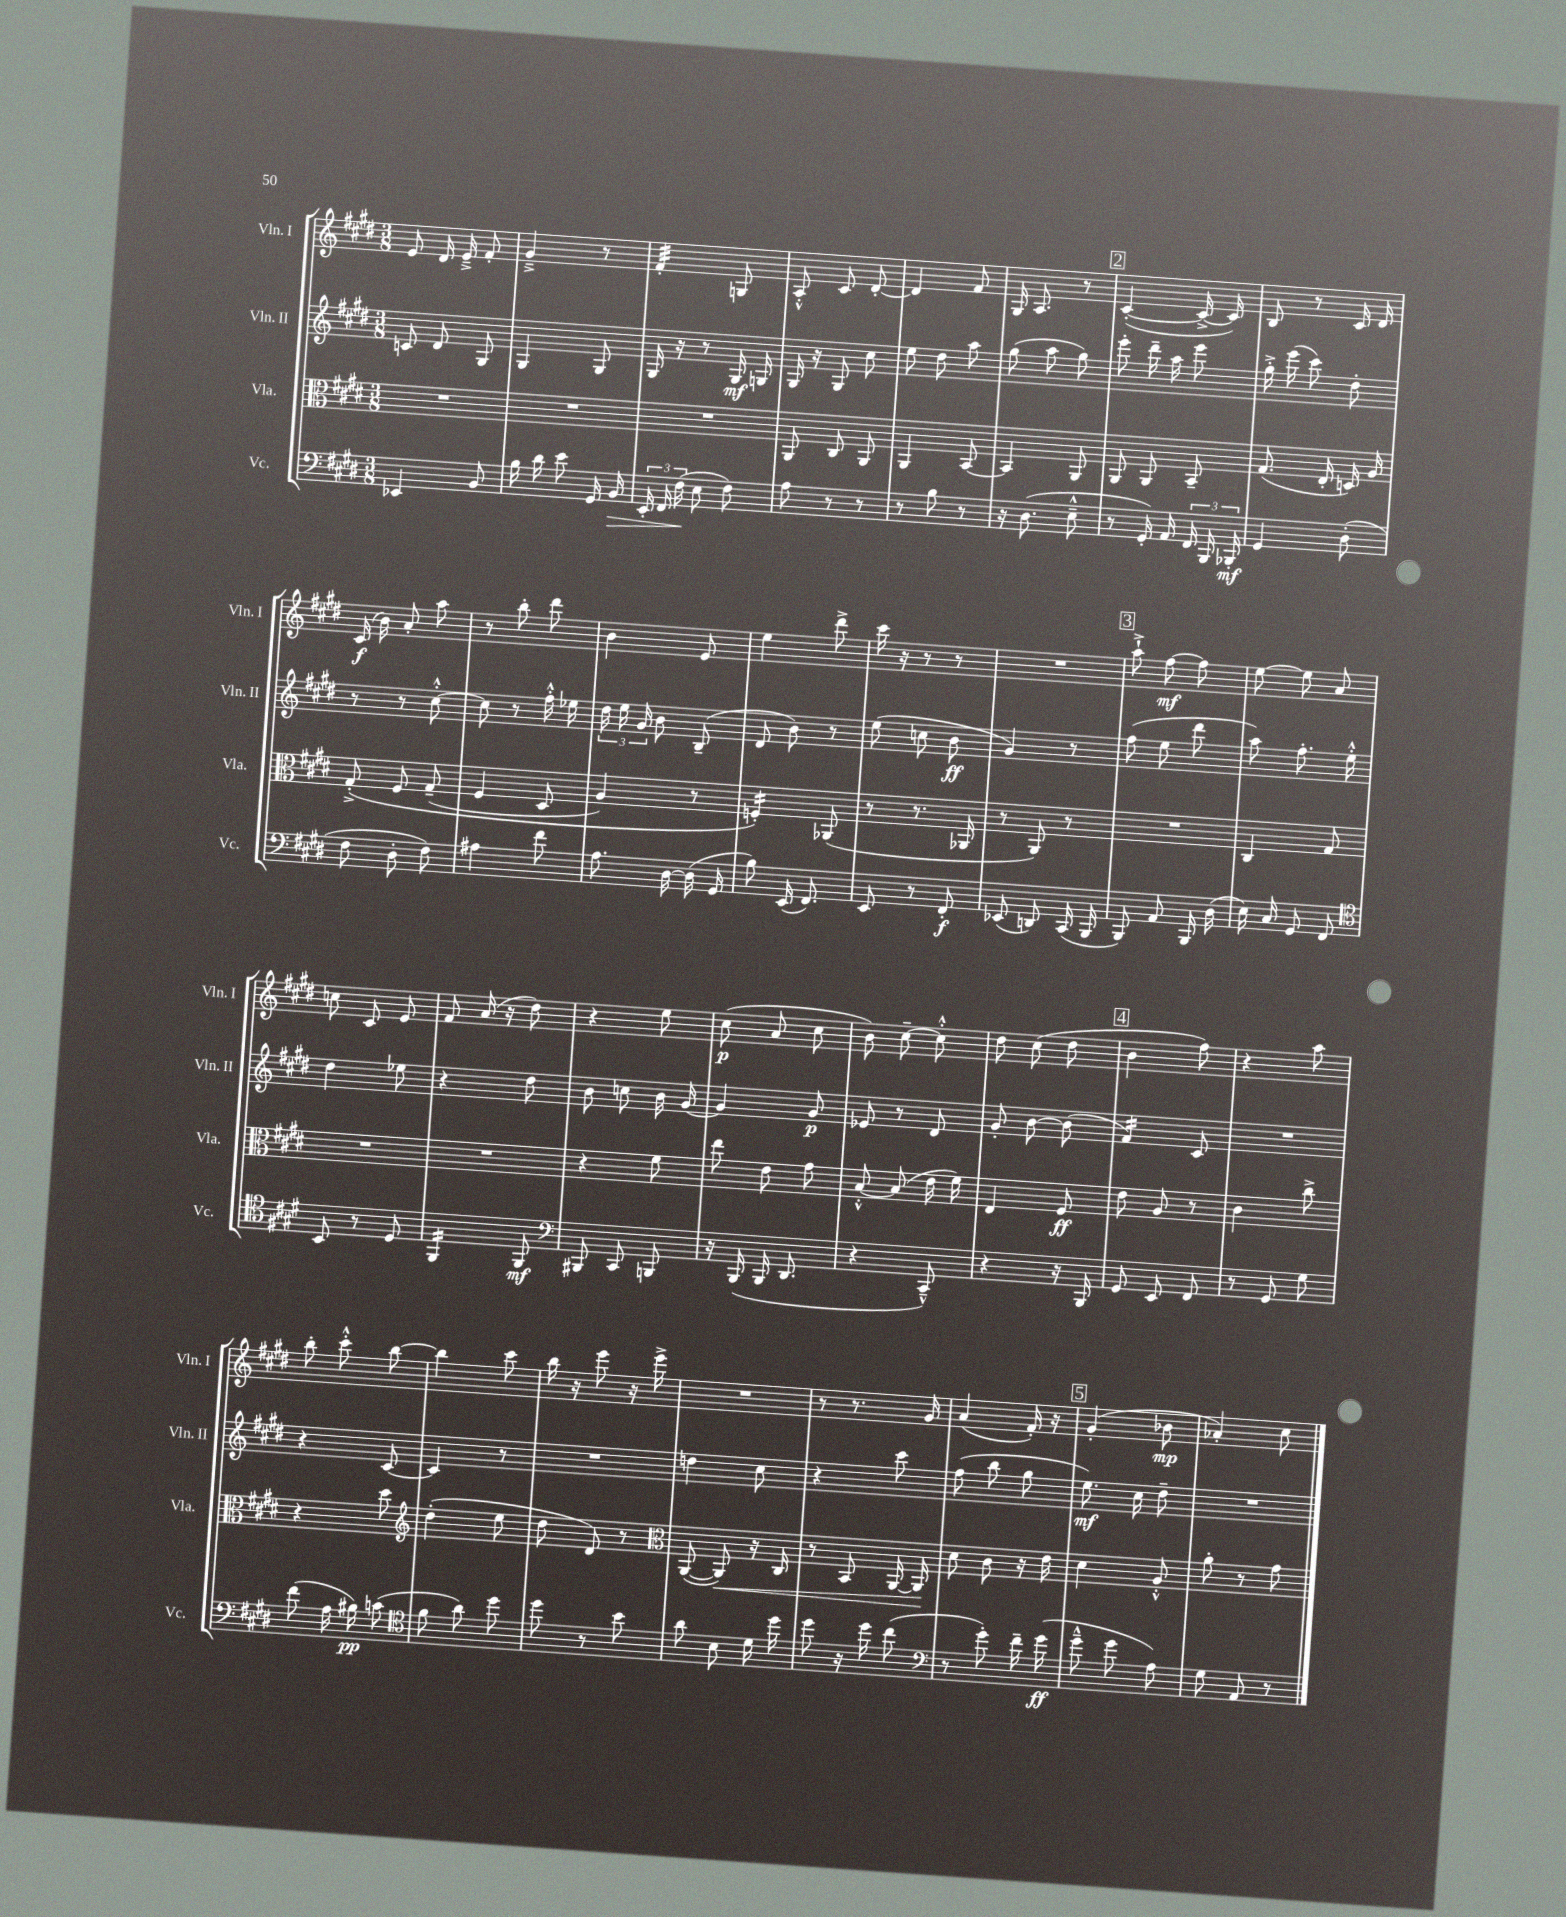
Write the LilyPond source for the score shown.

<<
\new StaffGroup <<
\new Staff = "s0" \with { instrumentName = "Vln. I" shortInstrumentName = "Vln. I" } {
    \clef treble \key e \major \numericTimeSignature \time 3/8
    \autoBeamOff e'8 dis'16 e'16---> fis'8-. |
    gis'4---> r8 |
    fis'4:32-. g8 |
    a8-.-^ cis'8 dis'8~-. |
    dis'4 fis'8 |
    gis16 a8. r8 |
    \mark \markup { \box "2" } cis'4~-.( cis'16~-> cis'16) |
    b8 r8 cis'16 dis'16 |
    cis'16\f( b'16) a'8-. a''8 |
    r8 b''8-. dis'''8 |
    b'4 e'8 |
    e''4 dis'''8-> |
    cis'''16 r16 r8 r8 |
    R4. |
    \mark \markup { \box "3" } a''8-!-> fis''8~\mf fis''8 |
    e''8~ e''8 a'8 |
    c''8 cis'8 e'8 |
    fis'8 a'16( r16 dis''8) |
    r4 e''8 |
    cis''8\p( a'8 cis''8 |
    b'8) cis''8~-- cis''8-.-^ |
    dis''8 cis''8( dis''8 |
    \mark \markup { \box "4" } b'4 fis''8) |
    r4 a''8 |
    b''8-. cis'''8-.-^ b''8~ |
    b''4 cis'''8 |
    b''16 r16 e'''8 r16 e'''16-> |
    R4. |
    r8 r8. gis'16 |
    a'4( fis'16-.) r16 |
    \mark \markup { \box "5" } gis'4-.( bes'8\mp |
    aes'4-.) cis''8 \bar "|." |
}
\new Staff = "s1" \with { instrumentName = "Vln. II" shortInstrumentName = "Vln. II" } {
    \clef treble \key e \major \numericTimeSignature \time 3/8
    \autoBeamOff c'8 dis'8 gis8 |
    gis4 gis8 |
    gis16 r16 r8 gis16\mf g16 |
    gis16 r16 gis8 cis''8 |
    e''8 dis''8 a''8 |
    gis''8( a''8 gis''8) |
    \mark \markup { \box "2" } e'''8-. dis'''16-- a''16 e'''8 |
    gis''16-.-> e'''16( cis'''8) dis''8-. |
    r8 r8 cis''8~-.-^ |
    cis''8 r8 fis''16-.-^ ees''16 |
    \tuplet 3/2 { dis''16 e''16 gis'16 } b'8 b8--( |
    dis'8 b'8) r8 |
    e''8( c''8 b'8\ff |
    gis'4) r8 |
    \mark \markup { \box "3" } fis''8( e''8 dis'''8 |
    a''8) fis''8.-. e''16-.-^ |
    dis''4 ees''8 |
    r4 dis''8 |
    b'8 c''8 b'16 gis'16~ |
    gis'4 gis'8\p |
    ees'8 r8 dis'8 |
    gis'8-. b'8~ b'8( |
    \mark \markup { \box "4" } fis'4:16) cis'8 |
    R4. |
    r4 cis'8~ |
    cis'4 r8 |
    R4. |
    d''4 cis''8 |
    r4 cis'''8 |
    fis''8( b''8 gis''8 |
    \mark \markup { \box "5" } e''8.\mf) cis''16 dis''8-- |
    R4. \bar "|." |
}
\new Staff = "s2" \with { instrumentName = "Vla." shortInstrumentName = "Vla." } {
    \clef alto \key e \major \numericTimeSignature \time 3/8
    \autoBeamOff R4. |
    R4. |
    R4. |
    a,8 cis8 a,8 |
    a,4 b,8~ |
    b,4 a,8 |
    \mark \markup { \box "2" } a,8 a,8 b,8-- |
    gis8.( e16-. d16) a16 |
    gis8-.->\( fis8 gis8--( |
    fis4 dis8 |
    a4) r8 |
    f4:16-.\) aes,8( |
    r8 r8. aes,16 |
    r8 a,8) r8 |
    \mark \markup { \box "3" } R4. |
    cis4 gis8 |
    R4. |
    R4. |
    r4 fis'8 |
    e''8 e'8 gis'8 |
    b8~-.-^ b8( e'16 fis'16) |
    e4 fis8\ff |
    \mark \markup { \box "4" } e'8 a8 r8 |
    cis'4 cis''8-> |
    r4 dis''8 |
    \clef treble dis''4-.( e''8 |
    dis''8 dis'8) r8 |
    \clef alto a,8~( a,8\<) r16 cis16 |
    r8 b,8 a,16~ a,16\! |
    dis'8 cis'8 r16 e'16 |
    \mark \markup { \box "5" } dis'4 a8-.-^ |
    a'8-. r8 gis'8 \bar "|." |
}
\new Staff = "s3" \with { instrumentName = "Vc." shortInstrumentName = "Vc." } {
    \clef bass \key e \major \numericTimeSignature \time 3/8
    \autoBeamOff ees,4 b,8 |
    b16 dis'16 e'8 gis,16 b,16\> |
    \tuplet 3/2 { e,16-. fis,16 fis16\!( } e8 fis8) |
    a8 r8 r8 |
    r8 b8 r8 |
    r16 dis8.( e8---^ |
    \mark \markup { \box "2" } r8 gis,16-.) a,16 \tuplet 3/2 { fis,16 b,,16 bes,,16-.\mf } |
    gis,4 dis8-.( |
    fis8 dis8-. fis8) |
    ais4 fis'8 |
    a8. dis16~ dis16( gis,16 |
    b8) e,16( fis,8.) |
    e,8 r8 fis,8-.\f |
    ees,8( d,8) cis,16( b,,16 |
    \mark \markup { \box "3" } b,,8) a,8 b,,16 dis16( |
    e16) cis16 gis,8 fis,8 |
    \clef tenor b,8 r8 dis8 |
    fis,4:16 fis,8\mf |
    \clef bass bis,,8 cis,8 b,,8 |
    r16 b,,16( b,,16 dis,8. |
    r4 cis,8---^) |
    r4 r16 b,,16 |
    \mark \markup { \box "4" } gis,8 e,8 fis,8 |
    r8 gis,8 gis8 |
    fis'8( a16 bis16\pp) c'8( |
    \clef tenor fis'8 a'8) dis''8 |
    dis''8 r8 b'8 |
    a'8 b8 dis'16 dis''16 |
    dis''8 r16 dis''16 cis''8( |
    \clef bass r8 gis'8-.) fis'16-- gis'16\ff( |
    \mark \markup { \box "5" } gis'8---^ gis'8 a8) |
    gis8 a,8 r8 \bar "|." |
}
>>
>>
\layout { \context { \Score \remove "Bar_number_engraver" } }
